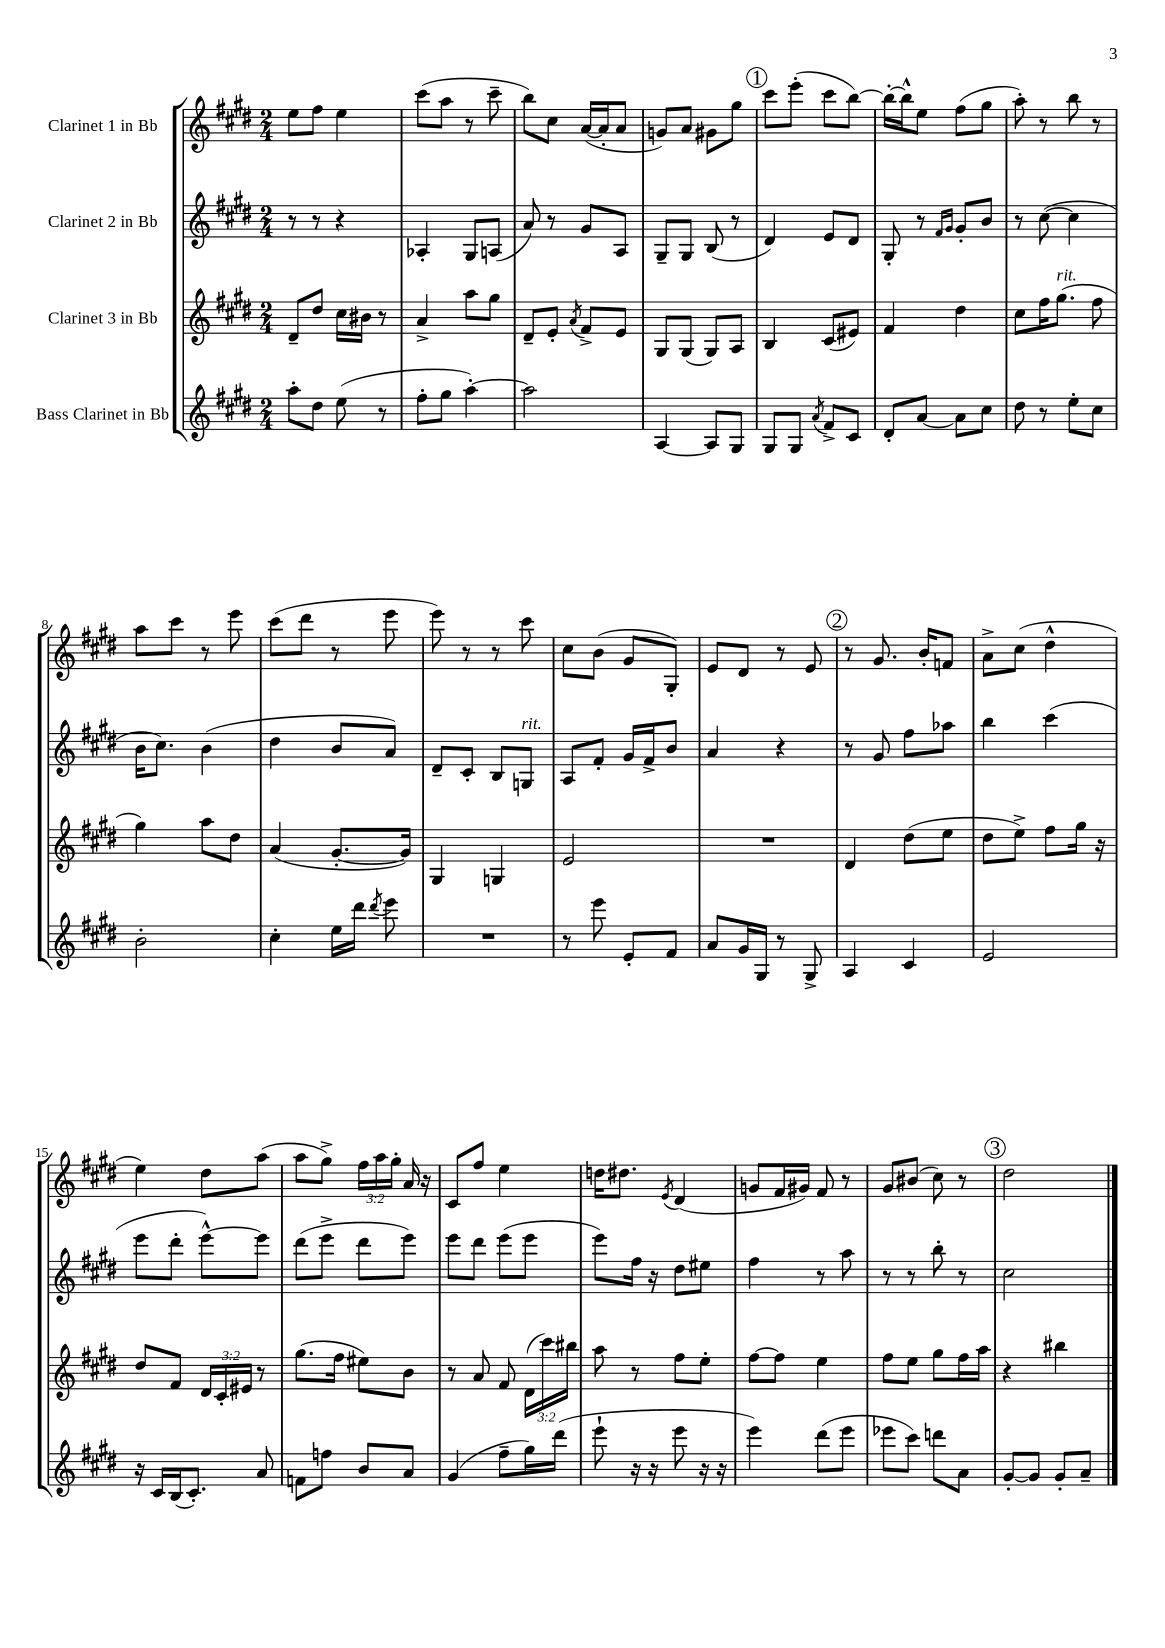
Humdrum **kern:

**kern	**kern	**kern	**kern
*part4	*part3	*part2	*part1
*staff4	*staff3	*staff2	*staff1
*I"Bass Clarinet in Bb	*I"Clarinet 3 in Bb	*I"Clarinet 2 in Bb	*I"Clarinet 1 in Bb
*clefG2	*clefG2	*clefG2	*clefG2
*k[f#c#g#d#]	*k[f#c#g#d#]	*k[f#c#g#d#]	*k[f#c#g#d#]
*M2/4	*M2/4	*M2/4	*M2/4
=1	=1	=1	=1
8aa'\L	8d#~/L	8r	8ee\L
8dd#\J	8dd#/J	8r	8ff#\J
(8ee\	16cc#\LL	4r	4ee\
.	16b#X\JJ	.	.
8r	8r	.	.
=2	=2	=2	=2
8ff#'\L	4a^/	4A-X'/	(8ccc#\L
8gg#\J	.	.	8aa\J
[4aa'\)	8aa\L	8G#/L	8r
.	8gg#\J	(8An/J	8ccc#~\
=3	=3	=3	=3
2aa\]	8d#~/L	8a/)	8bb\L)
.	8e'/J	8r	8cc#\J
.	8qa/	.	.
.	8f#^/L	8g#/L	([16a/LL
.	.	.	16a'/J]
.	8e/J	8A/J	8a/J
=4	=4	=4	=4
[4A/	8G#/L	8G#~/L	8gn/L)
.	(8G#/J	8G#/J	8a/J
8A/L]	8G#/L)	(8B/	8g#X\L
8G#/J	8A/J	8r	8gg#\J
!!LO:REH:place=s1:t=1
=5	=5	=5	=5
8G#/L	4B/	4d#/)	8ccc#\L
8G#/J	.	.	(8eee'\J
8qa/	.	.	.
8f#^/L	(8c#/L	8e/L	8ccc#\L
8c#/J	8e#X/J)	8d#/J	[8bb\J)
=6	=6	=6	=6
8d#'/L	4f#/	8G#'/	16bb'\LL_
.	.	.	16bb^^\J]
[8a/J	.	8r	8ee\J
.	.	16qqf#/LL	.
.	.	16qqg#/JJ	.
8a\L]	4dd#\	8g#'/L	(8ff#\L
8cc#\J	.	8b/J	8gg#\J
=7	=7	=7	=7
8dd#\	8cc#\L	8r	8aa'\)
8r	16ff#\K	([8cc#\	8r
!	!LO:TX:a:i:t=rit.	!	!
.	(8.gg#\J	.	.
8ee'\L	.	4cc#\]	8bb\
8cc#\J	8ff#\	.	8r
!!LO:LB:g=z
=8	=8	=8	=8
2b'\	4gg#\)	16b\KL	8aa\L
.	.	8.cc#\J)	.
.	.	.	8ccc#\J
.	8aa\L	(4b\	8r
.	8dd#\J	.	8eee\
=9	=9	=9	=9
4cc#'\	(4a/	4dd#\	(8ccc#\L
.	.	.	8ddd#\J
16ee\LL	[8.g#'/L	8b/L	8r
16ddd#\JJ	.	.	.
8qddd#/	.	.	.
8eee\	.	8a/J)	8eee\
.	16g#/Jk])	.	.
=10	=10	=10	=10
2r	4G#/	8d#~/L	8eee\)
.	.	8c#'/J	8r
.	4Gn/	8B/L	8r
!	!	!LO:TX:a:i:t=rit.	!
.	.	8Gn/J	8ccc#\
=11	=11	=11	=11
8r	2e/	8A/L	8cc#\L
8eee\	.	8f#'/J	(8b\J
8e'/L	.	16g#/LL	8g#/L
.	.	16f#^/J	.
8f#/J	.	8b/J	8G#'/J)
=12	=12	=12	=12
8a/L	2r	4a/	8e/L
16g#/L	.	.	8d#/J
16G#/JJ	.	.	.
8r	.	4r	8r
8G#^/	.	.	8e/
!!LO:REH:place=s1:t=2
=13	=13	=13	=13
4A/	4d#/	8r	8r
.	.	8g#/	8.g#/
4c#/	(8dd#\L	8ff#\L	.
.	.	.	16b'/KL
.	8ee\J	8aa-X\J	8fn/J
=14	=14	=14	=14
2e/	8dd#\L	4bb\	8a^\L
.	8ee^\J)	.	(8cc#\J
.	8ff#\L	(4ccc#\	4dd#^^\
.	16gg#\Jk	.	.
.	16r	.	.
!!LO:LB:g=z
=15	=15	=15	=15
16r	8dd#/L	8eee\L	4ee\)
16c#/LL	.	.	.
(16B/J	8f#/J	8ddd#'\J	.
8.c#'/J)	.	.	.
.	24d#/LL	[8eee^^\L)	8dd#\L
.	24c#'/	.	.
.	24e#X/JJ	.	.
8a/	8r	8eee\J]	(8aa\J
=16	=16	=16	=16
8fn\L	(8.gg#\L	(8ddd#\L	8aa\L
8ffn\J	.	8eee^\J	8gg#^\J)
.	16ff#\Jk	.	.
8b/L	8ee#X\L)	8ddd#\L	24ff#\LL
.	.	.	24aa\
.	.	.	24gg#'\JJ
8a/J	8b\J	8eee\J)	16a/
.	.	.	16r
=17	=17	=17	=17
(4g#/	8r	8eee\L	8c#/L
.	8a/	8ddd#\J	8ff#/J
8ff#~\L	8f#/	(8eee\L	4ee\
16gg#\L)	(24d#\LL	8eee\J	.
.	24ccc#\)	.	.
(16ddd#\JJ	.	.	.
.	24bb#X\JJ	.	.
=18	=18	=18	=18
8eee`\	8aa\	8eee\L)	16ddn\KL
.	.	.	8.dd#X\J
16r	8r	16ff#\Jk	.
16r	.	16r	.
.	.	.	8qe/
8eee\	8ff#\L	8dd#\L	(4d#/
16r	8ee'\J	8ee#X\J	.
16r	.	.	.
=19	=19	=19	=19
4eee\)	[8ff#\L	4ff#\	8gn/L
.	8ff#\J]	.	16f#/L
.	.	.	16g#X/JJ)
(8ddd#\L	4ee\	8r	8f#/
8eee\J	.	8aa\	8r
=20	=20	=20	=20
8eee-X\L	8ff#\L	8r	8g#/L
8ccc#\J)	8ee\J	8r	(8b#X/J
8dddn\L	8gg#\L	8bb'\	8cc#\)
8a\J	16ff#\L	8r	8r
.	16aa\JJ	.	.
!!LO:REH:place=s1:t=3
=21	=21	=21	=21
[8g#'/L	4r	2cc#\	2dd#\
8g#/J]	.	.	.
8g#'/L	4bb#X\	.	.
8a~/J	.	.	.
==	==	==	==
*-	*-	*-	*-
